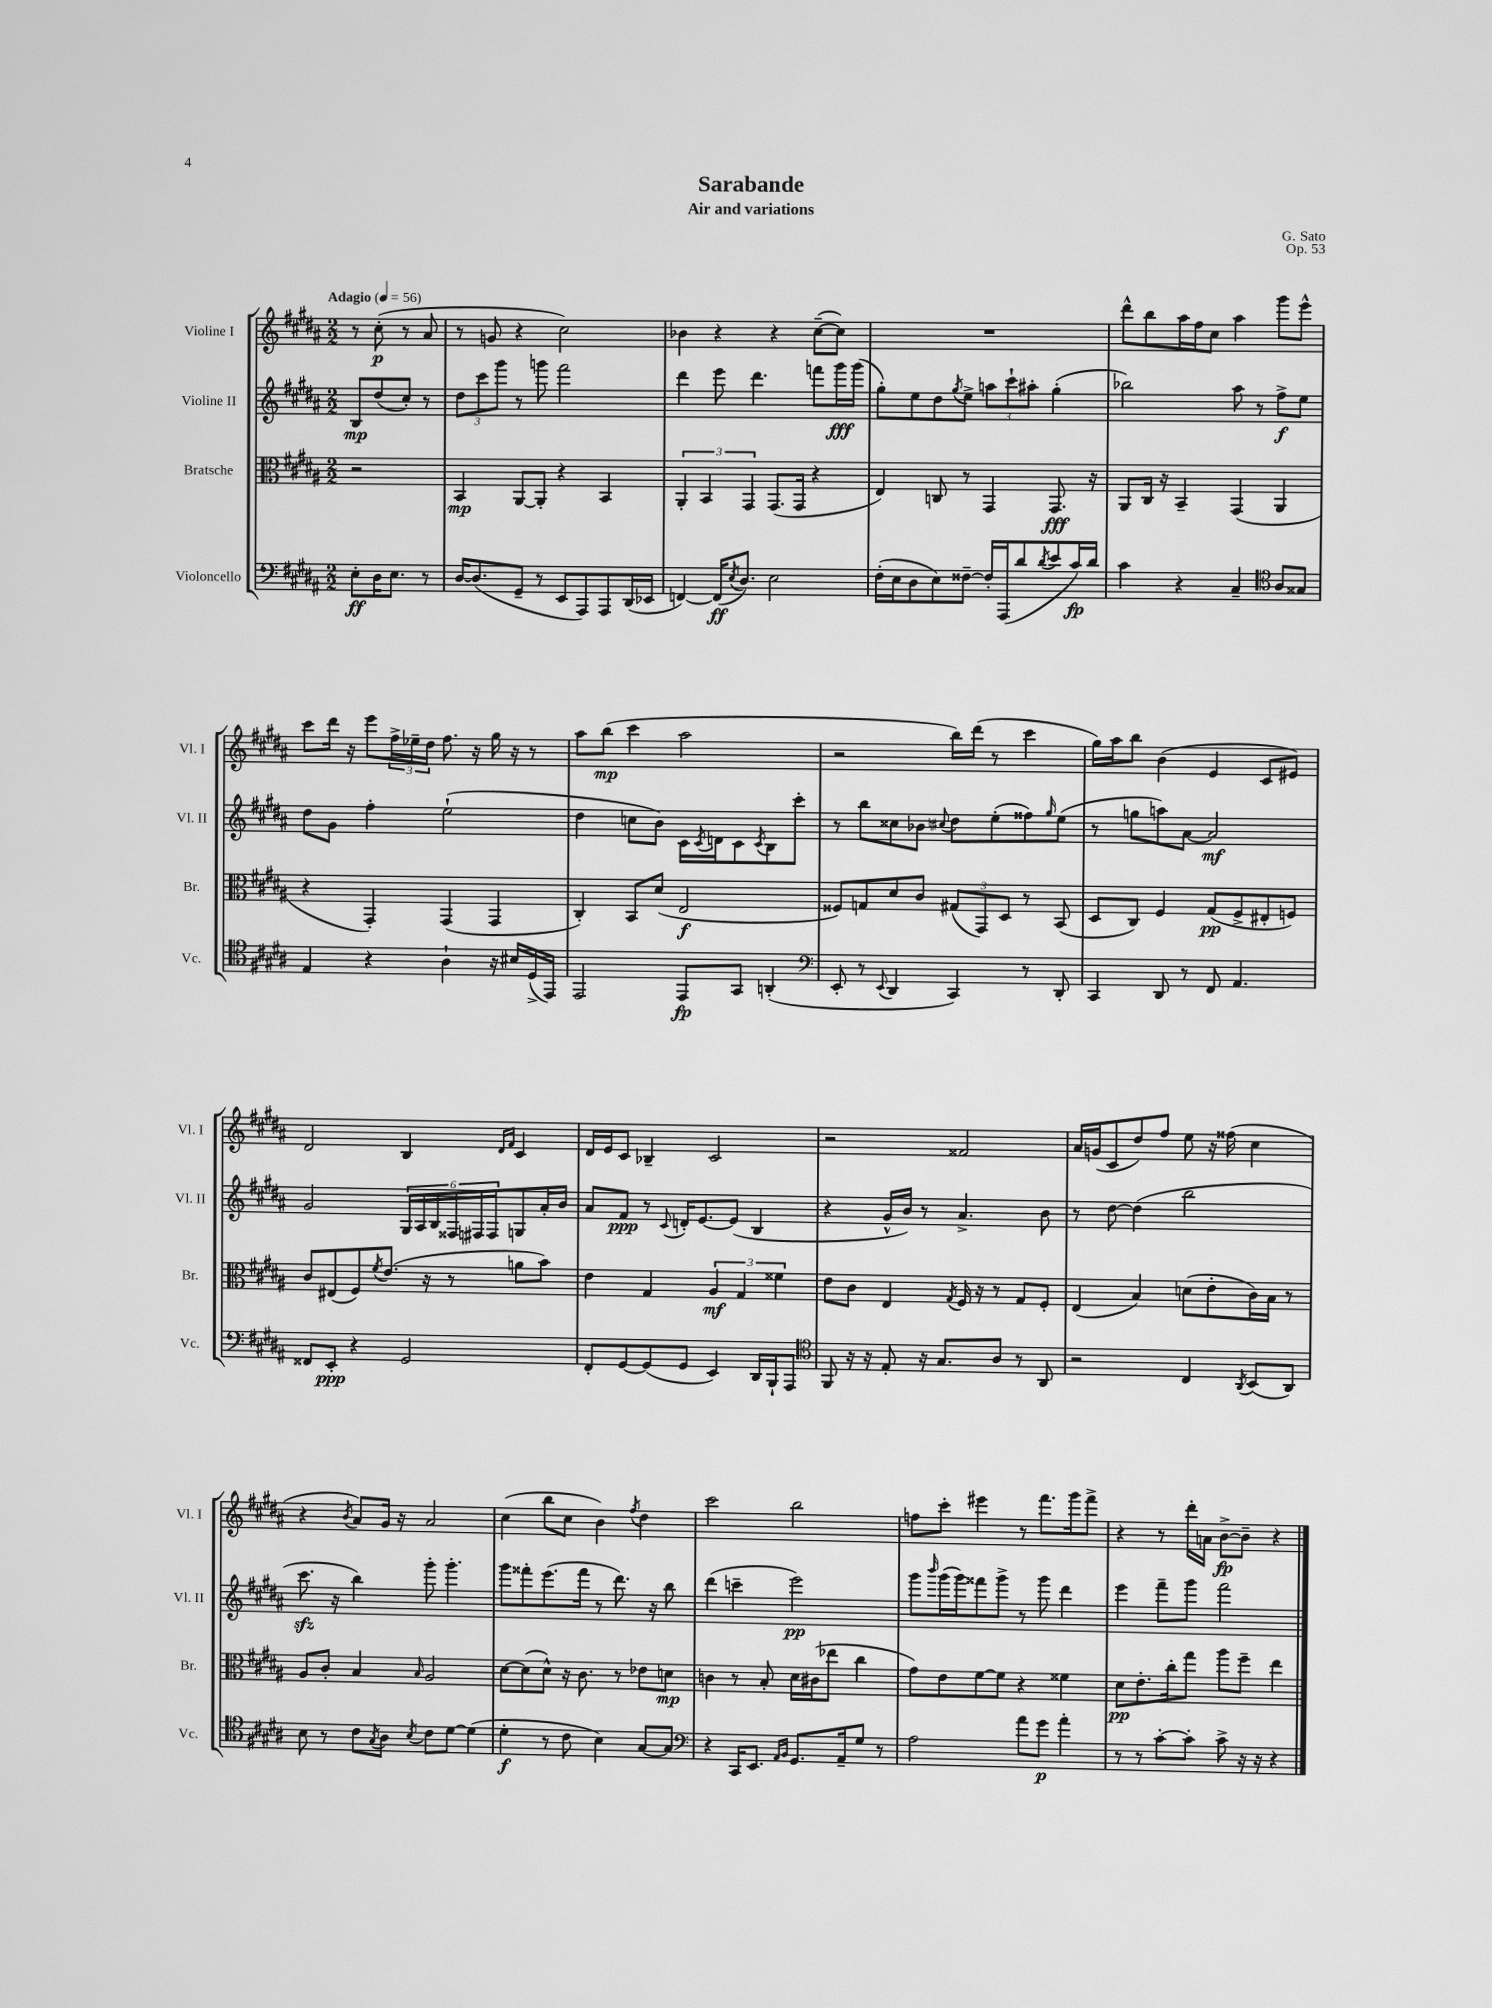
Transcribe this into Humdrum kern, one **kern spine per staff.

**kern	**dynam	**kern	**dynam	**kern	**dynam	**kern	**dynam
*part4	*part4	*part3	*part3	*part2	*part2	*part1	*part1
*staff4	*staff4	*staff3	*staff3	*staff2	*staff2	*staff1	*staff1
*I"Violoncello	*	*I"Bratsche	*	*I"Violine II	*	*I"Violine I	*
*I'Vc.	*	*I'Br.	*	*I'Vl. II	*	*I'Vl. I	*
*clefF4	*	*clefC3	*	*clefG2	*	*clefG2	*
*k[f#c#g#d#a#]	*	*k[f#c#g#d#a#]	*	*k[f#c#g#d#a#]	*	*k[f#c#g#d#a#]	*
*M2/2	*	*M2/2	*	*M2/2	*	*M2/2	*
*MM56	*	*MM56	*	*MM56	*	*MM56	*
=	=	=	=	=	=	=	=
!	!	!	!	!	!	!LO:TX:a:B:t=Adagio	!
8E'\L	ff	2r	.	8B/L	mp	8r	.
16D#\K	.	.	.	(8dd#/	.	(8cc#'\	p
8.E\J	.	.	.	.	.	.	.
.	.	.	.	8cc#'/J)	.	8r	.
8r	.	.	.	8r	.	8a#/	.
=1	=1	=1	=1	=1	=1	=1	=1
[16D#/KL	.	4BB/	mp	12dd#\L	.	8r	.
(8.D#/]	.	.	.	.	.	.	.
.	.	.	.	12ccc#\	.	.	.
.	.	.	.	.	.	8gn/	.
.	.	.	.	12ggg#\J	.	.	.
8GG#~/J	.	[8AA#/L	.	8r	.	4r	.
8r	.	8AA#'/J]	.	8gggn\	.	.	.
8EE/L	.	4r	.	2fff#\	.	2cc#\)	.
8AAA#/)	.	.	.	.	.	.	.
8AAA#/	.	4BB/	.	.	.	.	.
(16DD#/L	.	.	.	.	.	.	.
16EE-X/JJ	.	.	.	.	.	.	.
=2	=2	=2	=2	=2	=2	=2	=2
[4FFn/)	.	6AA#'/	.	4ddd#\	.	4b-X\	.
.	.	6BB/	.	.	.	.	.
(16FF/KL]	ff	.	.	8eee\	.	4r	.
8qE/	.	.	.	.	.	.	.
8.D#/J)	.	.	.	.	.	.	.
.	.	6GG#/	.	.	.	.	.
.	.	.	.	4.ddd#\	.	.	.
2E\	.	(8.GG#/L	.	.	.	4r	.
.	.	16GG#/Jk	.	.	.	.	.
.	.	4r	.	8fffn\L	.	([8cc#~\L	.
.	.	.	.	16ggg#\L	fff	8cc#\J])	.
.	.	.	.	(16ggg#\JJ	.	.	.
=3	=3	=3	=3	=3	=3	=3	=3
(16F#'\LL	.	4E/)	.	8gg#'\L)	.	1r	.
16E\J	.	.	.	.	.	.	.
8D#\	.	.	.	8ee\	.	.	.
8E\)	.	8Cn/	.	8dd#\	.	.	.
.	.	.	.	8qgg#/	.	.	.
[8F##X~\J	.	8r	.	8ee^\J	.	.	.
16F##'/LL]	.	4GG#/	.	12aan\L	.	.	.
(16AAA#/J	.	.	.	.	.	.	.
.	.	.	.	12ccc#`\	.	.	.
8d#/	.	.	.	.	.	.	.
.	.	.	.	12aa#X'\J	.	.	.
8qd#/	.	.	.	.	.	.	.
8e/	.	8.GG#/	fff	(4gg#'\	.	.	.
16c#/L)	fp	.	.	.	.	.	.
16d#/JJ	.	16r	.	.	.	.	.
=4	=4	=4	=4	=4	=4	=4	=4
4c#\	.	8AA#/L	.	2bb-X\)	.	8ddd#^^\L	.
.	.	16C#/Jk	.	.	.	8bb\	.
.	.	16r	.	.	.	.	.
4r	.	4BB~/	.	.	.	16aa#\L	.
.	.	.	.	.	.	16ff#\J	.
.	.	.	.	.	.	8cc#\J	.
4C#~/	.	(4GG#/	.	8aa#\	.	4aa#\	.
.	.	.	.	8r	.	.	.
*clefC4	*	*	*	*	*	*	*
8A#/L	.	4AA#/	.	8ff#^\L	f	8ggg#\L	.
8G##X/J	.	.	.	8ee\J	.	8eee^^\J	.
!!LO:LB:g=z
=5	=5	=5	=5	=5	=5	=5	=5
4E/	.	4r	.	8dd#\L	.	8ccc#\L	.
.	.	.	.	8g#\J	.	16ddd#\Jk	.
.	.	.	.	.	.	16r	.
4r	.	4GG#'/)	.	4ff#'\	.	8eee\L	.
.	.	.	.	.	.	24ff#^\L	.
.	.	.	.	.	.	24ee-X~\	.
.	.	.	.	.	.	24dd#\JJ	.
4A#`\	.	(4GG#/	.	(2ee`\	.	8.ff#\	.
.	.	.	.	.	.	16r	.
16r	.	4GG#/	.	.	.	16gg#\	.
16B#X/LL	.	.	.	.	.	16r	.
(16D#^/	.	.	.	.	.	8r	.
16EE/JJ)	.	.	.	.	.	.	.
=6	=6	=6	=6	=6	=6	=6	=6
2EE/	.	4C#'/)	.	4dd#\	.	8aa#\L	.
.	.	.	.	.	.	(8bb\J	mp
.	.	8BB/L	.	8ccn\L	.	4ccc#\	.
.	.	(8d#/J	.	8b\J)	.	.	.
8EE/L	fp	2E/	f	16c#\LL	.	2aa#\	.
.	.	.	.	8qc#/	.	.	.
.	.	.	.	16dn\J	.	.	.
8GG#/J	.	.	.	8c#\	.	.	.
.	.	.	.	8qc#/	.	.	.
(4AAn'/	.	.	.	8B\	.	.	.
.	.	.	.	8ccc#'\J	.	.	.
=7	=7	=7	=7	=7	=7	=7	=7
*clefF4	*	*	*	*	*	*	*
8EE'/	.	8F##X/L)	.	8r	.	2r	.
8r	.	8Gn/	.	8bb\L	.	.	.
8qqEE/	.	.	.	.	.	.	.
4DD#/	.	8d#/	.	8cc##X\	.	.	.
.	.	8c#/J	.	8b-X\J	.	.	.
.	.	.	.	8qqcc#X/	.	.	.
4CC#/)	.	(12G#X/L	.	8dd#\L	.	16bb\LL)	.
.	.	.	.	.	.	(16ddd#\JJ	.
.	.	12GG#/)	.	.	.	.	.
.	.	.	.	(8ee'\	.	8r	.
.	.	12D#/J	.	.	.	.	.
8r	.	8r	.	8ff##X\)	.	4ccc#\	.
.	.	.	.	16qqgg#/	.	.	.
8DD#'/	.	(8BB/	.	(8ee\J	.	.	.
=8	=8	=8	=8	=8	=8	=8	=8
4CC#/	.	8D#/L	.	8r	.	16gg#\LL)	.
.	.	.	.	.	.	16aa#\J	.
.	.	8C#/J)	.	8ggn\L	.	8bb\J	.
8DD#/	.	4F#/	.	8aan\)	.	(4b\	.
8r	.	.	.	[8a#\J	.	.	.
8FF#/	.	(8G#/L	pp	2a#/]	mf	4e/	.
4.AA#/	.	8F#^/	.	.	.	.	.
.	.	8E#X'/	.	.	.	8c#/L	.
.	.	8Fn/J)	.	.	.	8e#X/J)	.
!!LO:LB:g=z
=9	=9	=9	=9	=9	=9	=9	=9
8FF##X/L	.	8c#/L	.	2g#/	.	2d#/	.
8EE'/J	ppp	(8E#X/	.	.	.	.	.
4r	.	8F#/)	.	.	.	.	.
.	.	8qf#/	.	.	.	.	.
.	.	(8.e/J	.	.	.	.	.
2GG#/	.	.	.	24G#/LL	.	4B/	.
.	.	.	.	24A#/	.	.	.
.	.	16r	.	.	.	.	.
.	.	.	.	24B/	.	.	.
.	.	8r	.	24F##X/	.	.	.
.	.	.	.	24F#X/	.	.	.
.	.	.	.	24F#/J	.	.	.
.	.	.	.	.	.	16qqd#/LL	.
.	.	.	.	.	.	16qqf#/JJ	.
.	.	8an\L	.	8Gn/	.	4c#/	.
.	.	8b\J)	.	16a#'/L	.	.	.
.	.	.	.	16b/JJ	.	.	.
=10	=10	=10	=10	=10	=10	=10	=10
8FF#'/L	.	4e\	.	8a#/L	.	16d#/LL	.
.	.	.	.	.	.	16e/J	.
[8GG#/	.	.	.	8f#/J	ppp	8c#/J	.
(8GG#/]	.	4G#/	.	8r	.	4B-X~/	.
.	.	.	.	8qqc#/	.	.	.
8GG#/J	.	.	.	16dn'/KL	.	.	.
.	.	.	.	[8.e/	.	.	.
4EE/)	.	6A#/	mf	.	.	2c#/	.
.	.	.	.	(8e/J]	.	.	.
.	.	6G#/	.	.	.	.	.
16DD#/LL	.	.	.	4B/	.	.	.
16BBB`/J	.	.	.	.	.	.	.
.	.	6f##X\	.	.	.	.	.
8AAA#/J	.	.	.	.	.	.	.
=11	=11	=11	=11	=11	=11	=11	=11
*clefC4	*	*	*	*	*	*	*
8FF#/	.	8e\L	.	4r	.	2r	.
16r	.	8c#\J	.	.	.	.	.
16r	.	.	.	.	.	.	.
8E'/	.	4E/	.	16g#^^/LL	.	.	.
.	.	.	.	16b/JJ)	.	.	.
16r	.	.	.	8r	.	.	.
8.G#/L	.	.	.	.	.	.	.
.	.	8qG#/	.	.	.	.	.
.	.	16F#/	.	4.a#^/	.	2f##X/	.
.	.	16r	.	.	.	.	.
8A#/J	.	8r	.	.	.	.	.
8r	.	8G#/L	.	.	.	.	.
8AA#/	.	8F#'/J	.	8b\	.	.	.
=12	=12	=12	=12	=12	=12	=12	=12
2r	.	(4E/	.	8r	.	16a#/LL	.
.	.	.	.	.	.	(16gn/J	.
.	.	.	.	[8dd#\	.	8c#/	.
.	.	4B/)	.	(4dd#\]	.	8dd#/)	.
.	.	.	.	.	.	8ff#/J	.
4C#/	.	(8dn\L	.	2bb\	.	8ee\	.
.	.	8e'\	.	.	.	16r	.
.	.	.	.	.	.	(16ff##X\	.
8qAA#/	.	.	.	.	.	.	.
(8BB/L	.	16c#\L)	.	.	.	4cc#\	.
.	.	16B\JJ	.	.	.	.	.
8AA#/J)	.	8r	.	.	.	.	.
!!LO:LB:g=z
=13	=13	=13	=13	=13	=13	=13	=13
8B\	.	8A#/L	.	8.ccc#zz\	.	4r	.
8r	.	8c#'/J	.	.	.	.	.
.	.	.	.	16r	.	.	.
.	.	.	.	.	.	8qb/	.
8c#\L	.	4B/	.	4bb\)	.	8a#/L)	.
8qG#/	.	.	.	.	.	.	.
8A#\J	.	.	.	.	.	16g#/Jk	.
.	.	.	.	.	.	16r	.
8qB/	.	16qqB/	.	.	.	.	.
8c#\L	.	2A#/	.	8ggg#'\	.	2a#/	.
[8d#\J	.	.	.	4.ggg#'\	.	.	.
(4d#\]	.	.	.	.	.	.	.
=14	=14	=14	=14	=14	=14	=14	=14
4d#'\	f	[8d#\L	.	8ggg#\L	.	(4cc#\	.
.	.	(8d#\]	.	8fff##X'\	.	.	.
8r	.	8d#^^\J)	.	(8.eee\	.	8bb\L	.
8c#\	.	16r	.	.	.	8cc#\J	.
.	.	8.c#\	.	16fff##\Jk	.	.	.
4B\)	.	.	.	8r	.	4b\)	.
.	.	8r	.	8.ddd#\)	.	.	.
.	.	.	.	.	.	8qff#/	.
[8G#/L	.	8e-X\L	.	.	.	4dd#\	.
.	.	.	.	16r	.	.	.
8G#/J]	.	8dn\J	mp	8bb\	.	.	.
=15	=15	=15	=15	=15	=15	=15	=15
*clefF4	*	*	*	*	*	*	*
4r	.	4cn\	.	(4ddd#\	.	2ccc#\	.
16CC#/KL	.	8r	.	4cccn~\	.	.	.
8.EE/J	.	.	.	.	.	.	.
.	.	8B'/	.	.	.	.	.
16qqAA#/LL	.	.	.	.	.	.	.
16qqBB/JJ	.	.	.	.	.	.	.
8.GG#/L	.	16d#\LL	.	2eee\)	pp	2bb\	.
.	.	(16c#X\J	.	.	.	.	.
.	.	8ee-X\J	.	.	.	.	.
16AA#~/k	.	.	.	.	.	.	.
8G#/J	.	4cc#\	.	.	.	.	.
8r	.	.	.	.	.	.	.
=16	=16	=16	=16	=16	=16	=16	=16
2A#\	.	8g#\L)	.	8ggg#\L	.	8ffn\L	.
.	.	.	.	16qqbbb/	.	.	.
.	.	8e\	.	(16ggg#\L	.	8ccc#'\J	.
.	.	.	.	16ggg#\J)	.	.	.
.	.	[8f#\	.	8fff##X\	.	4eee#X\	.
.	.	8f#\J]	.	8ggg#^\J	.	.	.
8a#\L	.	4r	.	8r	.	8r	.
8g#\J	p	.	.	8ggg#\	.	8.fff#\L	.
4a#'\	.	4f##X\	.	4ddd#\	.	.	.
.	.	.	.	.	.	16ggg#\k	.
.	.	.	.	.	.	8fff#^\J	.
=17	=17	=17	=17	=17	=17	=17	=17
8r	.	8d#\L	pp	4eee\	.	4r	.
8r	.	8.e'\	.	.	.	.	.
[8c#'\L	.	.	.	8fff#~\L	.	8r	.
.	.	16cc#'\k	.	.	.	.	.
8c#'\J]	.	8gg#\J	.	8ggg#\J	.	16ddd#'\LL	.
.	.	.	.	.	.	16an\JJ	.
8c#^\	.	8aa#\L	.	2fff#\	.	[8b^\L	fp
16r	.	8ff#~\J	.	.	.	8b~\J]	.
16r	.	.	.	.	.	.	.
4r	.	4ee\	.	.	.	4r	.
==	==	==	==	==	==	==	==
*-	*-	*-	*-	*-	*-	*-	*-
